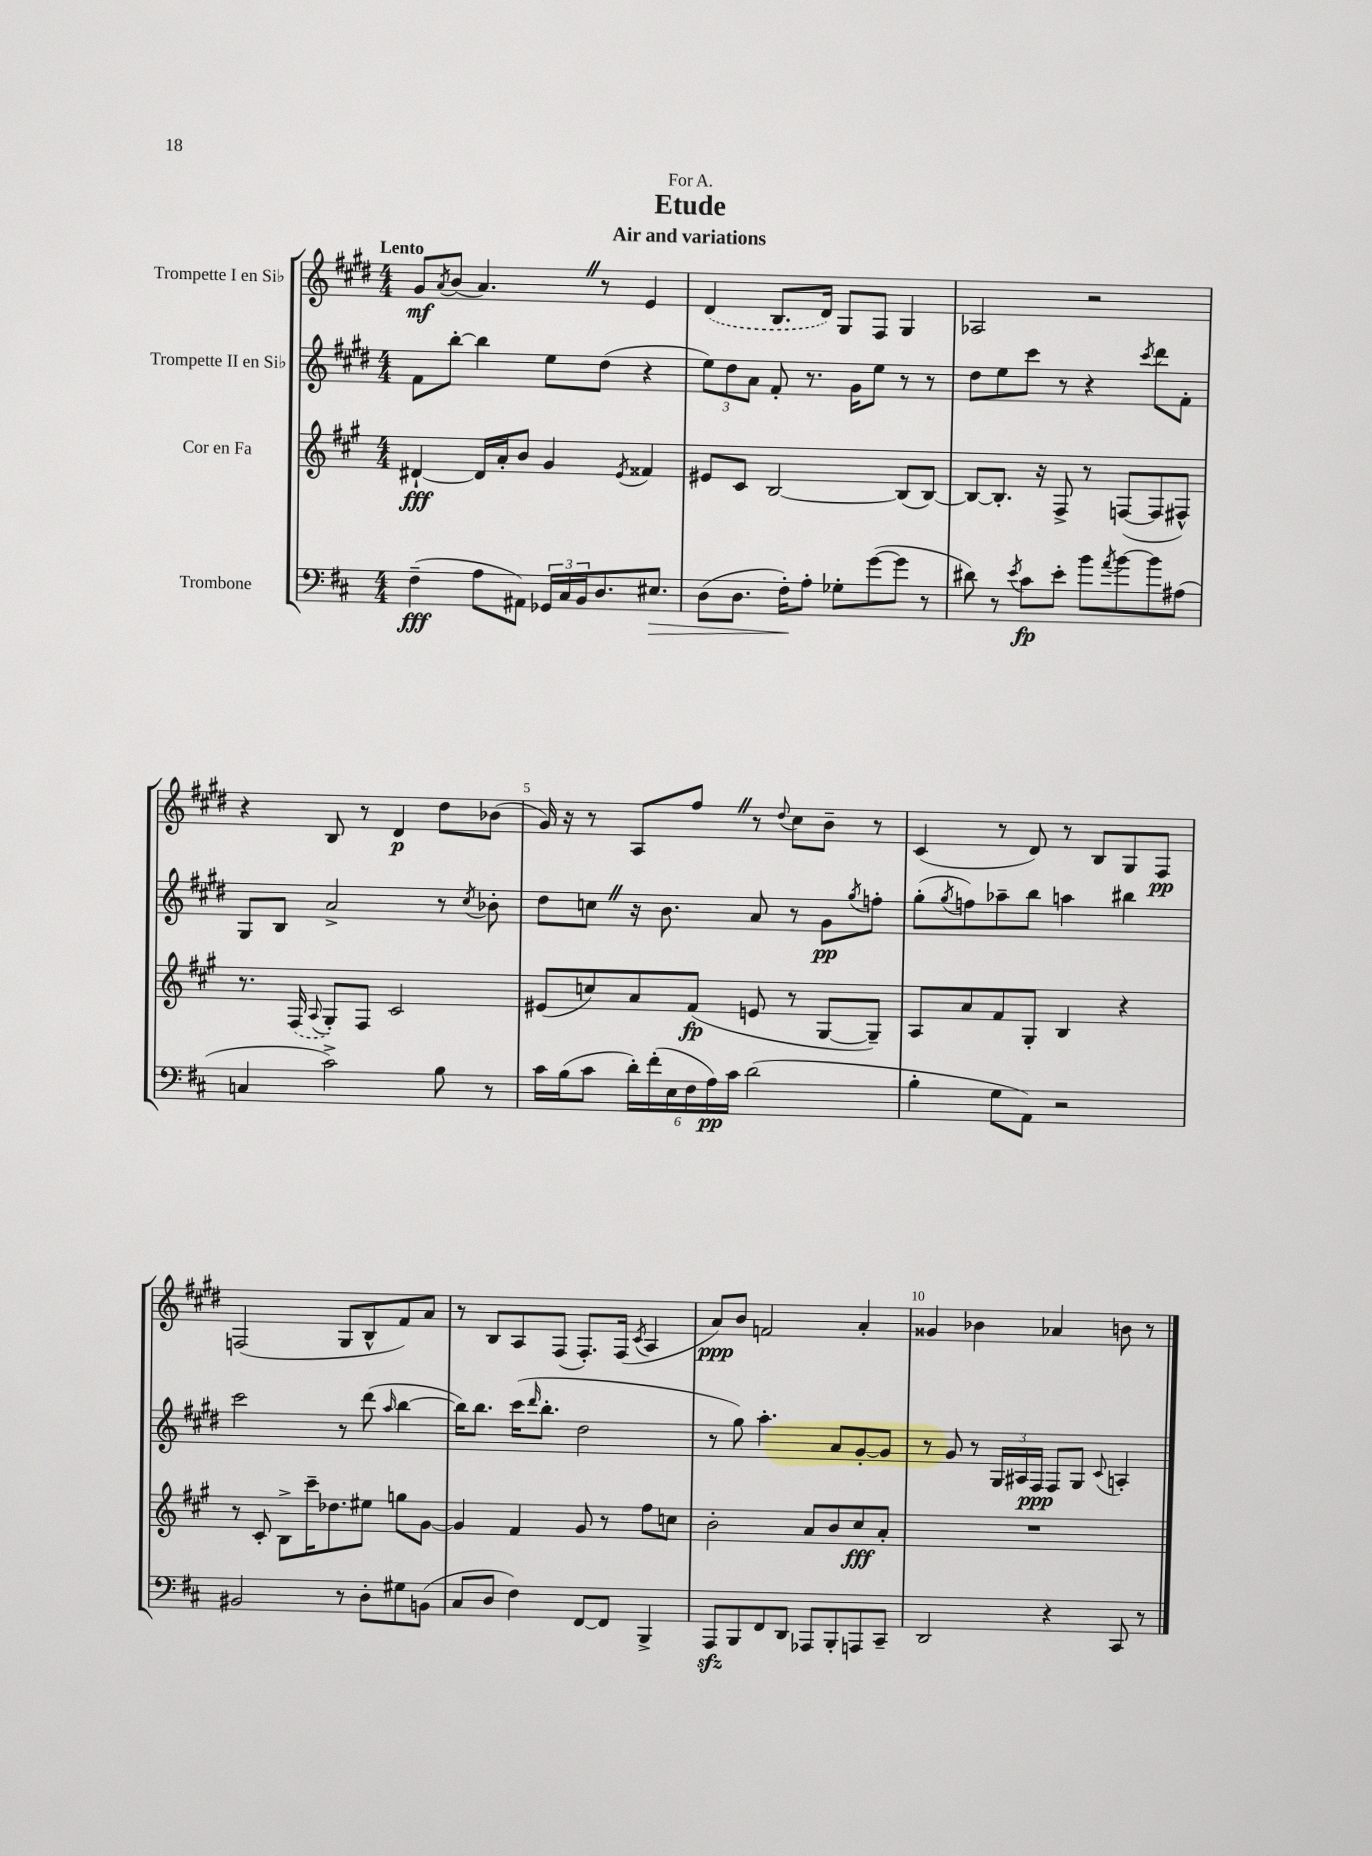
\header { title = "Etude" subtitle = "Air and variations" dedication = "For A." }
<<
\new StaffGroup <<
\new Staff = "s0" \with { instrumentName = "Trompette I en Sib" } {
    \clef treble \key e \major \numericTimeSignature \time 4/4 \tempo "Lento"
    gis'8\mf \acciaccatura { a'8 } b'8( a'4.) \once \override BreathingSign.text = \markup { \musicglyph "scripts.caesura.straight" } \breathe r8 e'4 |
    \once \slurDashed dis'4( b8. dis'16) gis8 fis8 gis4 |
    aes2 r2 |
    r4 b8 r8 dis'4\p dis''8 bes'8( |
    gis'16) r16 r8 a8 fis''8 \once \override BreathingSign.text = \markup { \musicglyph "scripts.caesura.straight" } \breathe r8 \appoggiatura { dis''8 } cis''8 b'8-- r8 |
    cis'4( r8 dis'8) r8 b8 gis8 fis8\pp |
    f2( gis8 b8-^ fis'8) a'8 |
    r8 b8 a8 fis8( fis8.-.) fis16( \acciaccatura { cis'8 } a4 |
    a'8\ppp) b'8 f'2 a'4-. |
    gisis'4 bes'4 aes'4 b'8 r8 \bar "|." |
}
\new Staff = "s1" \with { instrumentName = "Trompette II en Sib" } {
    \clef treble \key e \major \numericTimeSignature \time 4/4
    fis'8 b''8~-. b''4 e''8 dis''8( r4 |
    \tuplet 3/2 { e''8) dis''8 a'8 } fis'8-. r8. gis'16 e''8 r8 r8 |
    dis''8 e''8 cis'''8 r8 r4 \acciaccatura { cis'''8 } dis'''8 fis'8-. |
    gis8 b8 a'2-> r8 \acciaccatura { cis''8 } bes'8-. |
    dis''8 c''8 \once \override BreathingSign.text = \markup { \musicglyph "scripts.caesura.straight" } \breathe r16 b'8. a'8 r8 gis'8\pp \acciaccatura { gis''8 } f''8-. |
    gis''8-.( \acciaccatura { gis''8 } f''8) aes''8-- b''8 a''4 bis''4 |
    cis'''2 r8 dis'''8( \grace { a''16 } b''4~ |
    b''16) b''8. cis'''16( \grace { dis'''16 } b''8.-. dis''2 |
    r8 gis''8) a''4.-. a'8 gis'8~-. gis'8 |
    r8 gis'8 r8 \tuplet 3/2 { gis16 ais16 fis16\ppp } fis8 gis8 \appoggiatura { cis'8 } a4-. \bar "|." |
}
\new Staff = "s2" \with { instrumentName = "Cor en Fa" } {
    \clef treble \key a \major \numericTimeSignature \time 4/4
    dis'4~-!\fff dis'16 a'16-. b'8 gis'4 \acciaccatura { e'8 } fisis'4 |
    eis'8 cis'8 b2~ b8( b8~) |
    b8~ b8.-. r16 fis8-> r8 f8~( f8 fis8-^) |
    r8. \once \slurDashed fis16( \appoggiatura { a8 } gis8-.) fis8 cis'2 |
    eis'8( c''8) a'8 fis'8\fp( e'8 r8 gis8~ gis8--) |
    a8 a'8 fis'8 gis8-. b4 r4 |
    r8 cis'8-. b8-> cis'''16-- des''8. eis''8 g''8 gis'8~ |
    gis'4 fis'4 gis'8 r8 fis''8 c''8 |
    b'2-. a'8 b'8 cis''8\fff a'8-. |
    R1 \bar "|." |
}
\new Staff = "s3" \with { instrumentName = "Trombone" } {
    \clef bass \key d \major \numericTimeSignature \time 4/4
    fis4--\fff( a8 ais,8) \tuplet 3/2 { ges,16 cis16 b,16 } d8. eis8.\> |
    d8( d8. fis16-.\!) a8-. ges8-. g'8~( g'8 r8 |
    dis'8) r8 \acciaccatura { e'8 } cis'8\fp e'8-. b'8 \acciaccatura { a'8 } b'8~ b'8 ais8( |
    c4 cis'2->) b8 r8 |
    cis'16 b16( cis'8 \tuplet 6/4 { d'16-.) fis'16-.( e16 fis16 a16\pp) cis'16 } d'2( |
    b4-. g8 a,8) r2 |
    bis,2 r8 d8-. gis8 b,8( |
    cis8 d8 fis4) fis,8~ fis,8 b,,4-> |
    a,,8\sfz b,,8 fis,8 d,8 aes,,8 b,,8-. a,,8 cis,8-- |
    d,2 r4 cis,8 r8 \bar "|." |
}
>>
>>
\layout { \context { \Score \override BarNumber.break-visibility = ##(#f #t #t) barNumberVisibility = #(every-nth-bar-number-visible 5) } }
